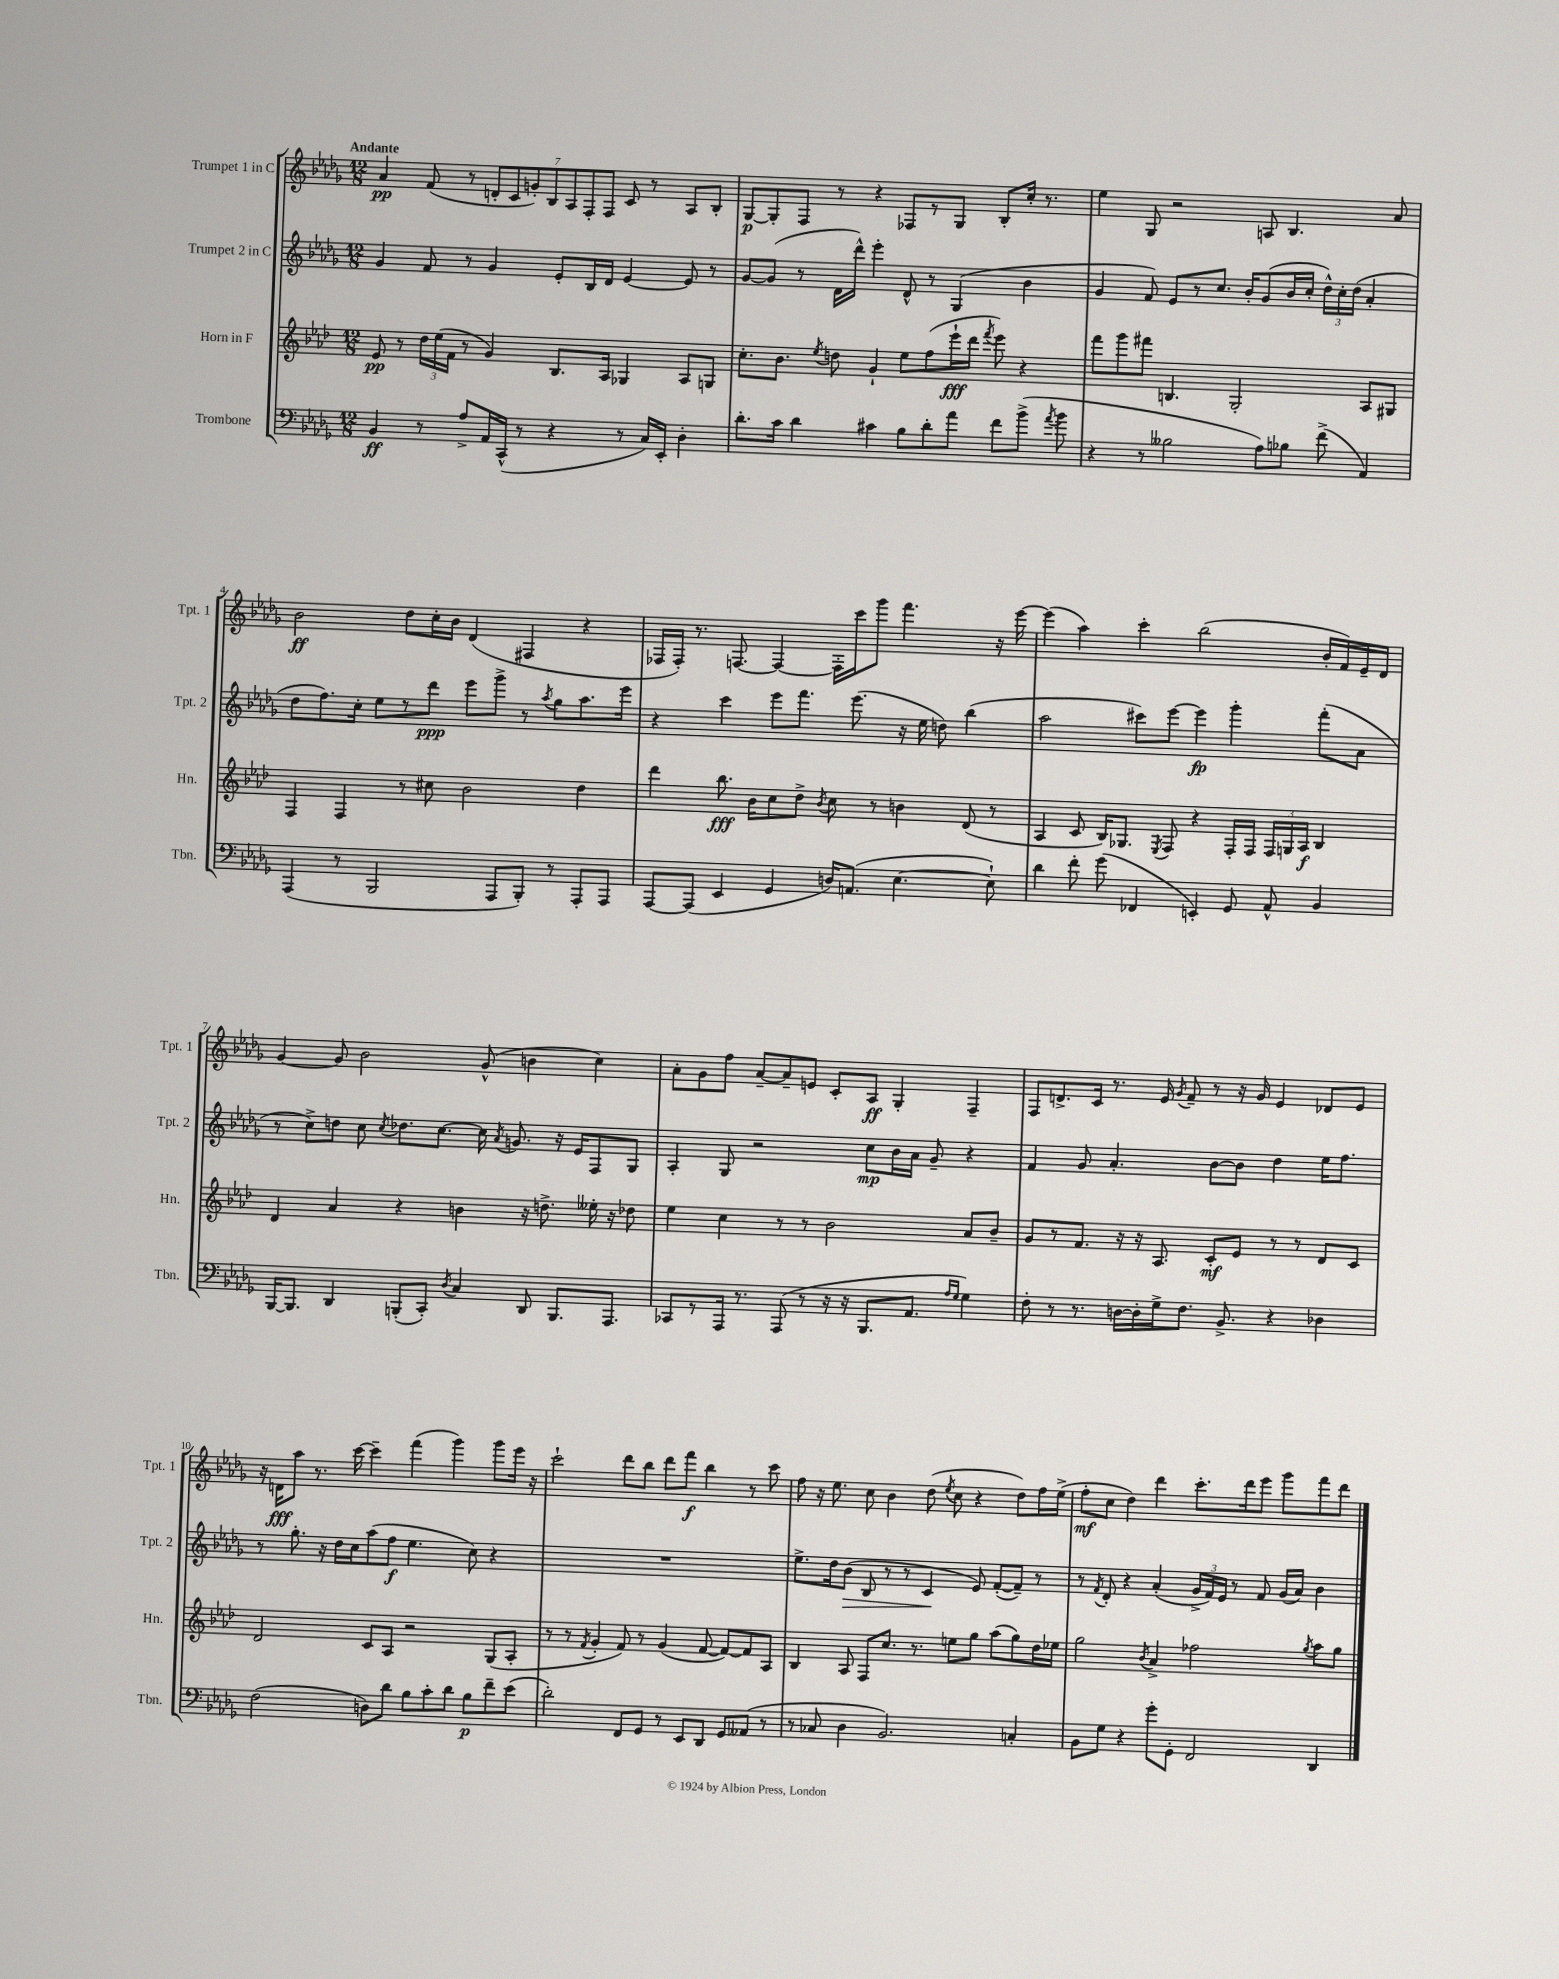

**kern	**kern	**kern	**kern
*staff4	*staff3	*staff2	*staff1
*clefF4	*clefG2	*clefG2	*clefG2
*k[b-e-a-d-g-]	*k[b-e-a-d-]	*k[b-e-a-d-g-]	*k[b-e-a-d-g-]
*M12/8	*M12/8	*M12/8	*M12/8
4BB-	8e-	4g-	4a-
.	8r	.	.
8r	24dd-	8f	(8f
.	(24ee-	.	.
.	24f	.	.
8A-^	8r	8r	8r
16AA-	4g)	4g-	14d'
(16CC^^	.	.	.
.	.	.	14c
8r	.	.	.
.	.	.	14g')
.	.	.	14B-
4r	8.B-	8e-'	.
.	.	.	14A-
.	.	.	14F'
.	.	16B-	.
.	.	.	14F
.	16A-	16d-	.
8r	4G-	[4e-	8c
16C)	.	.	8r
16EE-'	.	.	.
4D-'	8A-	8e-]	8A-
.	8G	8r	8B-'
=	=	=	=
8.d-'	8.cc'	[8g-	[8G-
.	.	(8g-]	8G-']
16c	8.b-	.	.
4d-	.	8r	8F
.	8qee-	.	.
.	8dd	16d-	8r
.	.	16ddd-^^)	.
4c#	4g`	4eee-'	4r
8B-	8ee-	8d-^^	8F-
8d-'	(8ff	8r	8r
8a-	16eee-`	(4G-	8G-
.	16ddd-	.	.
.	8qfff	.	.
8f	8eee-)	.	8B-'
(8b-^	4r	4b-	16cc'
.	.	.	8.r
8qa-	.	.	.
8b-	.	.	.
=	=	=	=
4r	8fff	4g-	4ee-
.	8ggg	.	.
8r	8fff#	8f)	8G-
2B--	4.B	8e-	2r
.	.	8r	.
.	.	8.cc	.
.	2G'	.	.
.	.	16b-'	.
8A-)	.	(8g-	8A
8B-	.	16b-	4.B-
.	.	16cc'	.
(8f^	.	24dd-^^)	.
.	.	24cc'	.
.	.	(24dd-	.
4AA-)	8A-	4a-'	.
.	8G#	.	8a-
=	=	=	=
(4AAA-	4F	8dd-	2b-
.	.	8.ff)	.
8r	4F	.	.
.	.	16cc'	.
2BBB-	.	8ee-	.
.	8r	8r	8dd-
.	8cc#	8ddd-	16cc'
.	.	.	16b-
.	2b-	8eee-	(4d-
8AAA-	.	8ggg-^	.
8BBB-')	.	8r	4F#
.	.	8qaa-	.
8r	.	8gg-	.
8AAA-'	4dd-	8.aa-	4r
8AAA-	.	.	.
.	.	16eee-	.
=	=	=	=
[8AAA-	4ddd-	4r	16F-
.	.	.	16F-')
(8AAA-]	.	.	8.r
4EE-	8.bb-	4ccc	.
.	.	.	[8.F
.	16b-	.	.
4GG-	8cc	8eee-	4F_
.	8dd-^	8.fff	.
.	8qb-	.	.
16D)	8cc	.	16F']
(8.AA	.	(8.eee-	16ccc
.	8r	.	8ggg-
[4.E-	4b	16r	4.fff
.	.	16ee-	.
.	.	8dd)	.
.	(8d-	(4bb-	.
8E-`])	8r	.	16r
.	.	.	[16eee-
=	=	=	=
4d-	4A-	2aa-	(4eee-]
8f'	8c	.	4aa-)
(8g-	16B-)	.	.
.	8.G-	.	.
4FF-	.	8ccc#)	4ccc'
.	8qE-	.	.
.	8F	[8eee-	.
4EE')	4r	4eee-]	(2bb-
8GG-	16F'	4ggg-'	.
.	16F	.	.
8AA-^^	24F	.	.
.	24G	.	.
.	24A-	.	.
4BB-	4B-	(8fff'	16b-'
.	.	.	16f)
.	.	8a-	16e-~
.	.	.	16d-
=	=	=	=
[16BBB-	4d-	8r	[4g-
8.BBB-]	.	.	.
.	.	8cc^)	.
4DD-	4a-	8dd	8g-]
.	.	8cc	2b-
.	.	8qcc	.
(8BBB'	4r	8.dd-	.
8CC')	.	.	.
.	.	[8.cc	.
8qD-	.	.	.
4C	4b	.	.
.	.	16cc]	(8g-^^
.	.	8qa-	.
.	.	8.g	.
8DD-	16r	.	4b
.	8.dd^	.	.
8.BBB	.	16r	.
.	.	16e-	.
.	16ee--'	8F	4cc)
8.AAA-	16r	.	.
.	8dd-	8G-	.
=	=	=	=
8CC-	4ee-	4A-'	8a-'
8r	.	.	8g-
16AAA-	4cc	8G-	8ff
8.r	.	.	.
.	.	2r	[8a-~
(8AAA-	8r	.	8a-~]
8r	8r	.	8e
16r	2b-	.	8c'
16r	.	.	.
8.BBB-	.	8cc	8A-
.	.	16b-	4G-'
8.AA-	.	16a-	.
.	.	8g-~	.
16qqA-	.	.	.
16qqG-	.	.	.
4G-)	8a-	4r	4F~
.	8b-~	.	.
=	=	=	=
8F'	8g	4f	8F
8r	8r	.	8.d^
8.r	8.f	8g-	.
.	.	.	16c
.	.	4.a-'	8.r
[16D	16r	.	.
16D']	16r	.	.
16G-^	8.A-	.	16e-
.	.	.	8qg-
8.F	.	.	8f~
.	8c'	[8b-	8r
8.BB-^	.	.	.
.	8e-	8b-]	16r
.	.	.	16g-
4r	8r	4dd-	4e-
.	8r	.	.
4D-	8d-	16ee-	8d-
.	.	8.ff	.
.	8c	.	8e-
=	=	=	=
(2F	2d-	8r	16r
.	.	.	16d
.	.	8.gg-'	8aa-
.	.	.	8.r
.	.	16r	.
.	.	16dd-	.
.	.	16cc	[16ccc
8D)	8c	(8aa-	4ccc~]
8d-	8A-	8ff	.
8B-	2r	4.ee-	(4fff
8c'	.	.	.
8d-	.	.	4ggg-)
8B-	.	8cc)	.
8f~	(8G	4r	8ggg-
(8e-	8A-'	.	16eee-
.	.	.	16r
=	=	=	=
2d-')	8r	1.r	2ccc`
.	8r	.	.
.	8qf	.	.
.	4g'	.	.
8FF	8f)	.	8ddd-
8GG-	8r	.	8bb-
8r	(4g	.	8ddd-
8EE-	.	.	8fff
8DD-	[8f	.	4bb-
8GG-	8f_)	.	.
(8AA--	8f]	.	8r
8r	8A-	.	8ccc
=	=	=	=
8r	4B-	8.ee-^	8ff
8C-	.	.	16r
.	.	16dd-	8.ee-
4D-	8A-	(8b-	.
.	8F	8B-	8cc
2.BB-)	8.cc	8r	4b-
.	.	8r	.
.	8.r	.	.
.	.	4c	(8dd-
.	.	.	8qee-
.	8ee	.	8cc
.	8gg	8e-)	4r
.	(8aa-	([8f'	.
4C'	8gg)	8f~])	8dd-)
.	16dd-	8r	16ff
.	16ee-	.	(16ee-^
=	=	=	=
8BB-	2gg	8r	8ff'
.	.	8qf	.
8G-	.	8d-'	8cc
4r	.	4r	4dd-)
.	8qb-	.	.
8g-'	4a-^	(4a-'	4ddd-
8GG-'	.	.	.
2FF	2ff-	24g-^	8.ccc'
.	.	24f)	.
.	.	24e-	.
.	.	8r	.
.	.	.	16ddd-
.	.	8f	8eee-
.	.	(16g-	8ggg-
.	.	16a-)	.
.	8qgg	.	.
4DD-	8aa-	4b-	8fff
.	8gg	.	8ddd-
==	==	==	==
*-	*-	*-	*-
